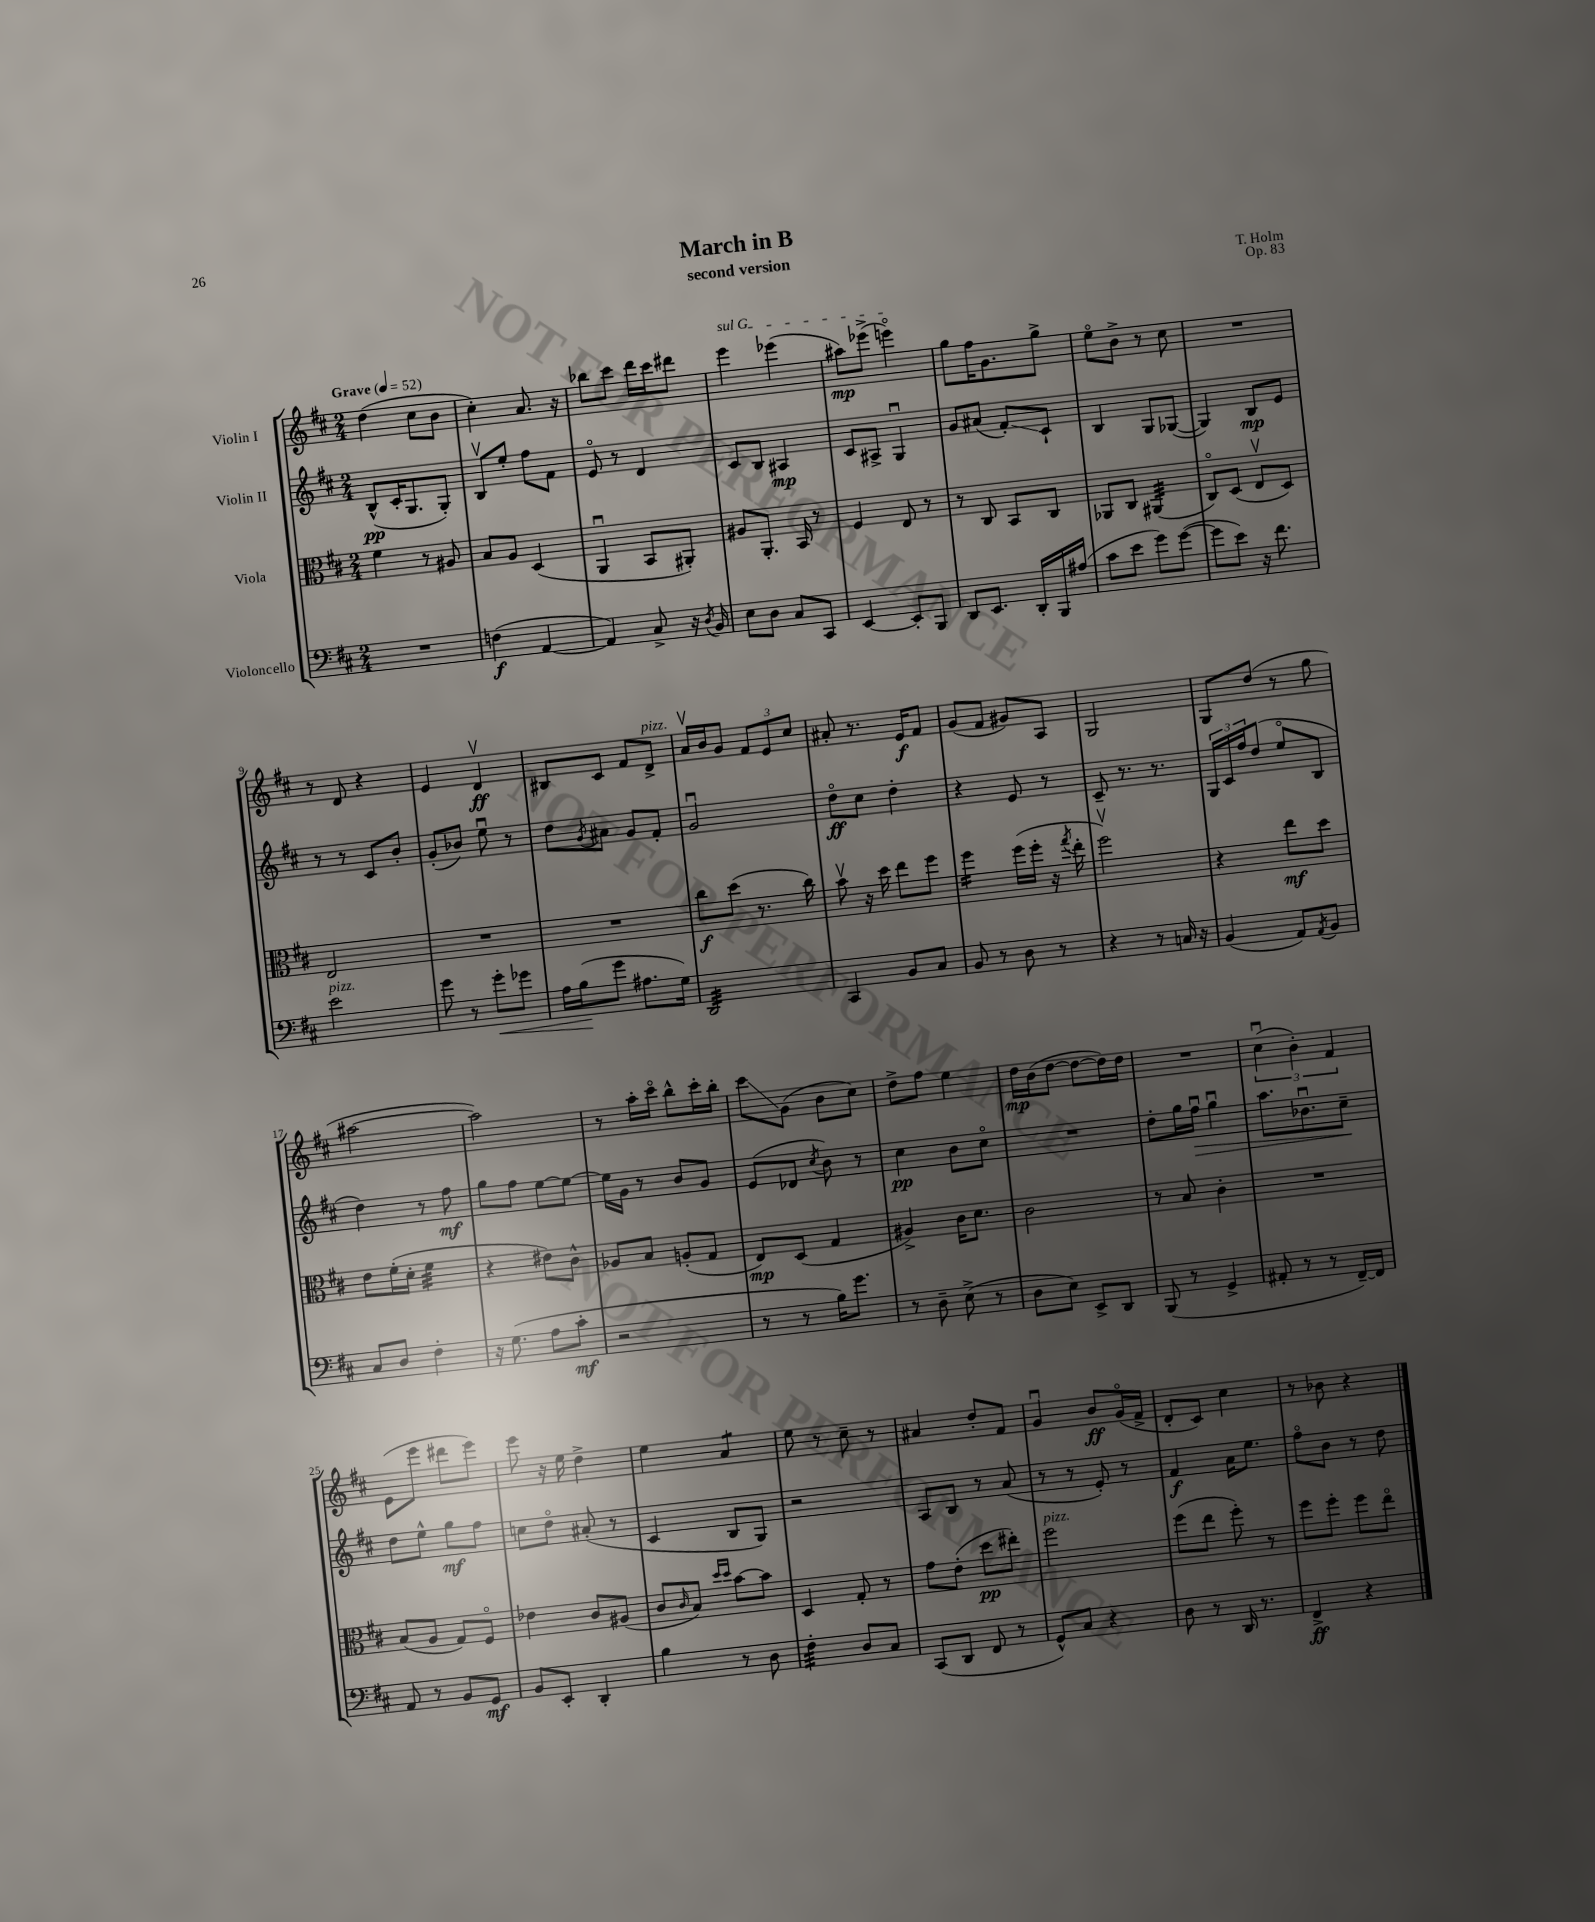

**kern	**kern	**kern	**kern
*staff4	*staff3	*staff2	*staff1
*clefF4	*clefC3	*clefG2	*clefG2
*k[f#c#]	*k[f#c#]	*k[f#c#]	*k[f#c#]
*M2/4	*M2/4	*M2/4	*M2/4
*MM52	*MM52	*MM52	*MM52
2r	4f#	(8B^^	(4dd
.	.	16c#'	.
.	.	8.G	.
.	8r	.	8cc#
.	8A#	8G')	8b
=	=	=	=
(4F	8B	8Bv	4cc#')
.	8A	8ee'	.
[4AA	(4D	8ff#	8.a
.	.	8f#	.
.	.	.	16r
=	=	=	=
4AA])	4AAu	8eo	8bb-
.	.	8r	8ccc#
8C#^	8BB	4d	16ddd
.	.	.	16ccc#
16r	8AA#')	.	8ddd#
8qD	.	.	.
16BB	.	.	.
=	=	=	=
8E	8A#	8c#	4eee
8D	8.AA'	8B	.
8C#	.	4A#	(4eee-
.	16BB	.	.
8CC#	8r	.	.
=	=	=	=
[4EE	4F#	8c#	8aa#)
.	.	8A#^	(8eee-^
8EE']	8E	4Gu	4eeeo)
8BBB	8r	.	.
=	=	=	=
8DD	8r	8g	8gg
8.EE	8C#	(8a#	16ff#
.	.	.	8.g
.	8BB	8f#')	.
16DD'	.	.	.
16BBB	8C#	8c#`	8gg^
(16A#	.	.	.
=	=	=	=
8c#	8AA-	4B	8eeo
8e	8C#	.	8b^
8g)	(4AA#	8G	8r
([8g	.	([8G-	8cc#
=	=	=	=
8g]	8C#o)	4G-])	2r
8e)	(8D	.	.
16r	8Ev	8B	.
8.f#	.	.	.
.	8D)	8e	.
=	=	=	=
2e	2E	8r	8r
.	.	8r	8d
.	.	8c#	4r
.	.	8b'	.
=	=	=	=
8g	2r	(8g'	4e
8r	.	8b-)	.
8g'	.	8eeu	4dv
8g-	.	8r	.
=	=	=	=
16A	2r	8dd	8B#
(16B	.	.	.
.	.	8qg	.
8g	.	8a#	8c#
8.A#	.	8g	8f#
.	.	8f#'	8d^
16G)	.	.	.
=	=	=	=
2DD	8cc#	2gu	16av
.	.	.	16b
.	(8dd	.	8g
.	8.r	.	12f#
.	.	.	12e
.	.	.	12cc#
.	16cc#)	.	.
=	=	=	=
4CC#	8bv	8ddo	8a#'
.	16r	8cc#	8.r
.	16dd	.	.
8BB	8ee	4dd'	.
.	.	.	16e
8C#	8ff#	.	8f#
=	=	=	=
8BB	4ff#	4r	(8g
8r	.	.	8f#
8D	(16ff#	8e	8g#)
.	16ff#'	.	.
8r	16r	8r	8A
.	8qgg	.	.
.	16ee'	.	.
=	=	=	=
4r	2ff#v)	8c#~	2G
.	.	8.r	.
8r	.	.	.
.	.	8.r	.
16C	.	.	.
16r	.	.	.
=	=	=	=
(4BB	4r	24G	8G
.	.	24c#	.
.	.	24ff#	.
.	.	(8dd	(8dd
8AA)	8ee	8eeo	8r
8qAA	.	.	.
8BB	8dd	8B	8gg
=	=	=	=
8C#	8e	4dd)	[2aa#
8D	(16f#'	.	.
.	16d'	.	.
4F#'	4f#	8r	.
.	.	8ff#	.
=	=	=	=
16r	4r	8gg	2aa#])
(8.G	.	.	.
.	.	8ff#	.
8A	8e#)	[8ee	.
8c#'	8c#^^	8ee_	.
=	=	=	=
2r	8A-	16ee]	8r
.	.	16g	.
.	8B	8r	16aa'
.	.	.	16ccc#o
.	(8A'	8b	8bb^^
.	8G	8g	16ccc#'
.	.	.	16bb'
=	=	=	=
8r	8E)	(8e	8ccc#
8r	(8D	8d-	(8g
.	.	8qcc#	.
16B)	4G	8b)	8b
8.g	.	.	.
.	.	8r	8cc#)
=	=	=	=
8r	4A#^)	4cc#	8dd^
8D~	.	.	8ff#
(8E^	16c#	8b	4ee
.	8.d	.	.
8r	.	8cc#o	.
=	=	=	=
8D	2c#	2r	16dd
.	.	.	(16b
8E)	.	.	[8dd
8EE^	.	.	8dd_
8DD	.	.	16dd])
.	.	.	16dd
=	=	=	=
(8BBB	8r	8dd'	2r
8r	8B	16gg	.
.	.	16ff#u	.
4GG^	4c#'	4ggu	.
=	=	=	=
8AA#'	2r	8.aa	(6cc#u
8r	.	.	.
.	.	.	6b')
.	.	8.b-u	.
8r	.	.	.
.	.	.	6f#
[16FF#~)	.	8cc#~	.
16FF#]	.	.	.
=	=	=	=
8AA	(8B	8dd	(8e
8r	8A	8ee^^	8eee
8BB	8G)	8gg	8ddd#
8GG	8F#o	8ff#	8eee)
=	=	=	=
8BB	4e-	8cc	8eee
8EE'	.	8ddo	16r
.	.	.	16ee
4DD'	8c#	(8a#'	4dd^
.	(8A#	8r	.
=	=	=	=
4B	8c#	4c#	4ee
.	16qqc#	.	.
.	8B)	.	.
.	16qqdd	.	.
.	16qqdd	.	.
8r	[8b	8B	4a
8D	8b]	8G)	.
=	=	=	=
4F#'	4D	2r	8ee
.	.	.	8r
8D	8G'	.	8cc#~
8C#	8r	.	8r
=	=	=	=
(8CC#	8g	8A	4a#
8DD	(8e'	8B	.
8FF#	8dd	8r	8dd'
8r	8ee#')	(8a	8f#
=	=	=	=
8GG^^)	2ff#	8r	4gu
8C#	.	8r	.
4r	.	8e')	8b
.	.	8r	(16go
.	.	.	16f#^
=	=	=	=
8D	(8ff#	4f#	8d'
8r	8ee	.	8c#)
16DD	8ff#')	16a	4cc#
8.r	.	8.ee	.
.	8r	.	.
=	=	=	=
4FF#^	8ff#	8ff#o	8r
.	8ff#'	8b	8b-
4r	8ff#	8r	4r
.	8eeo	8dd	.
==	==	==	==
*-	*-	*-	*-
